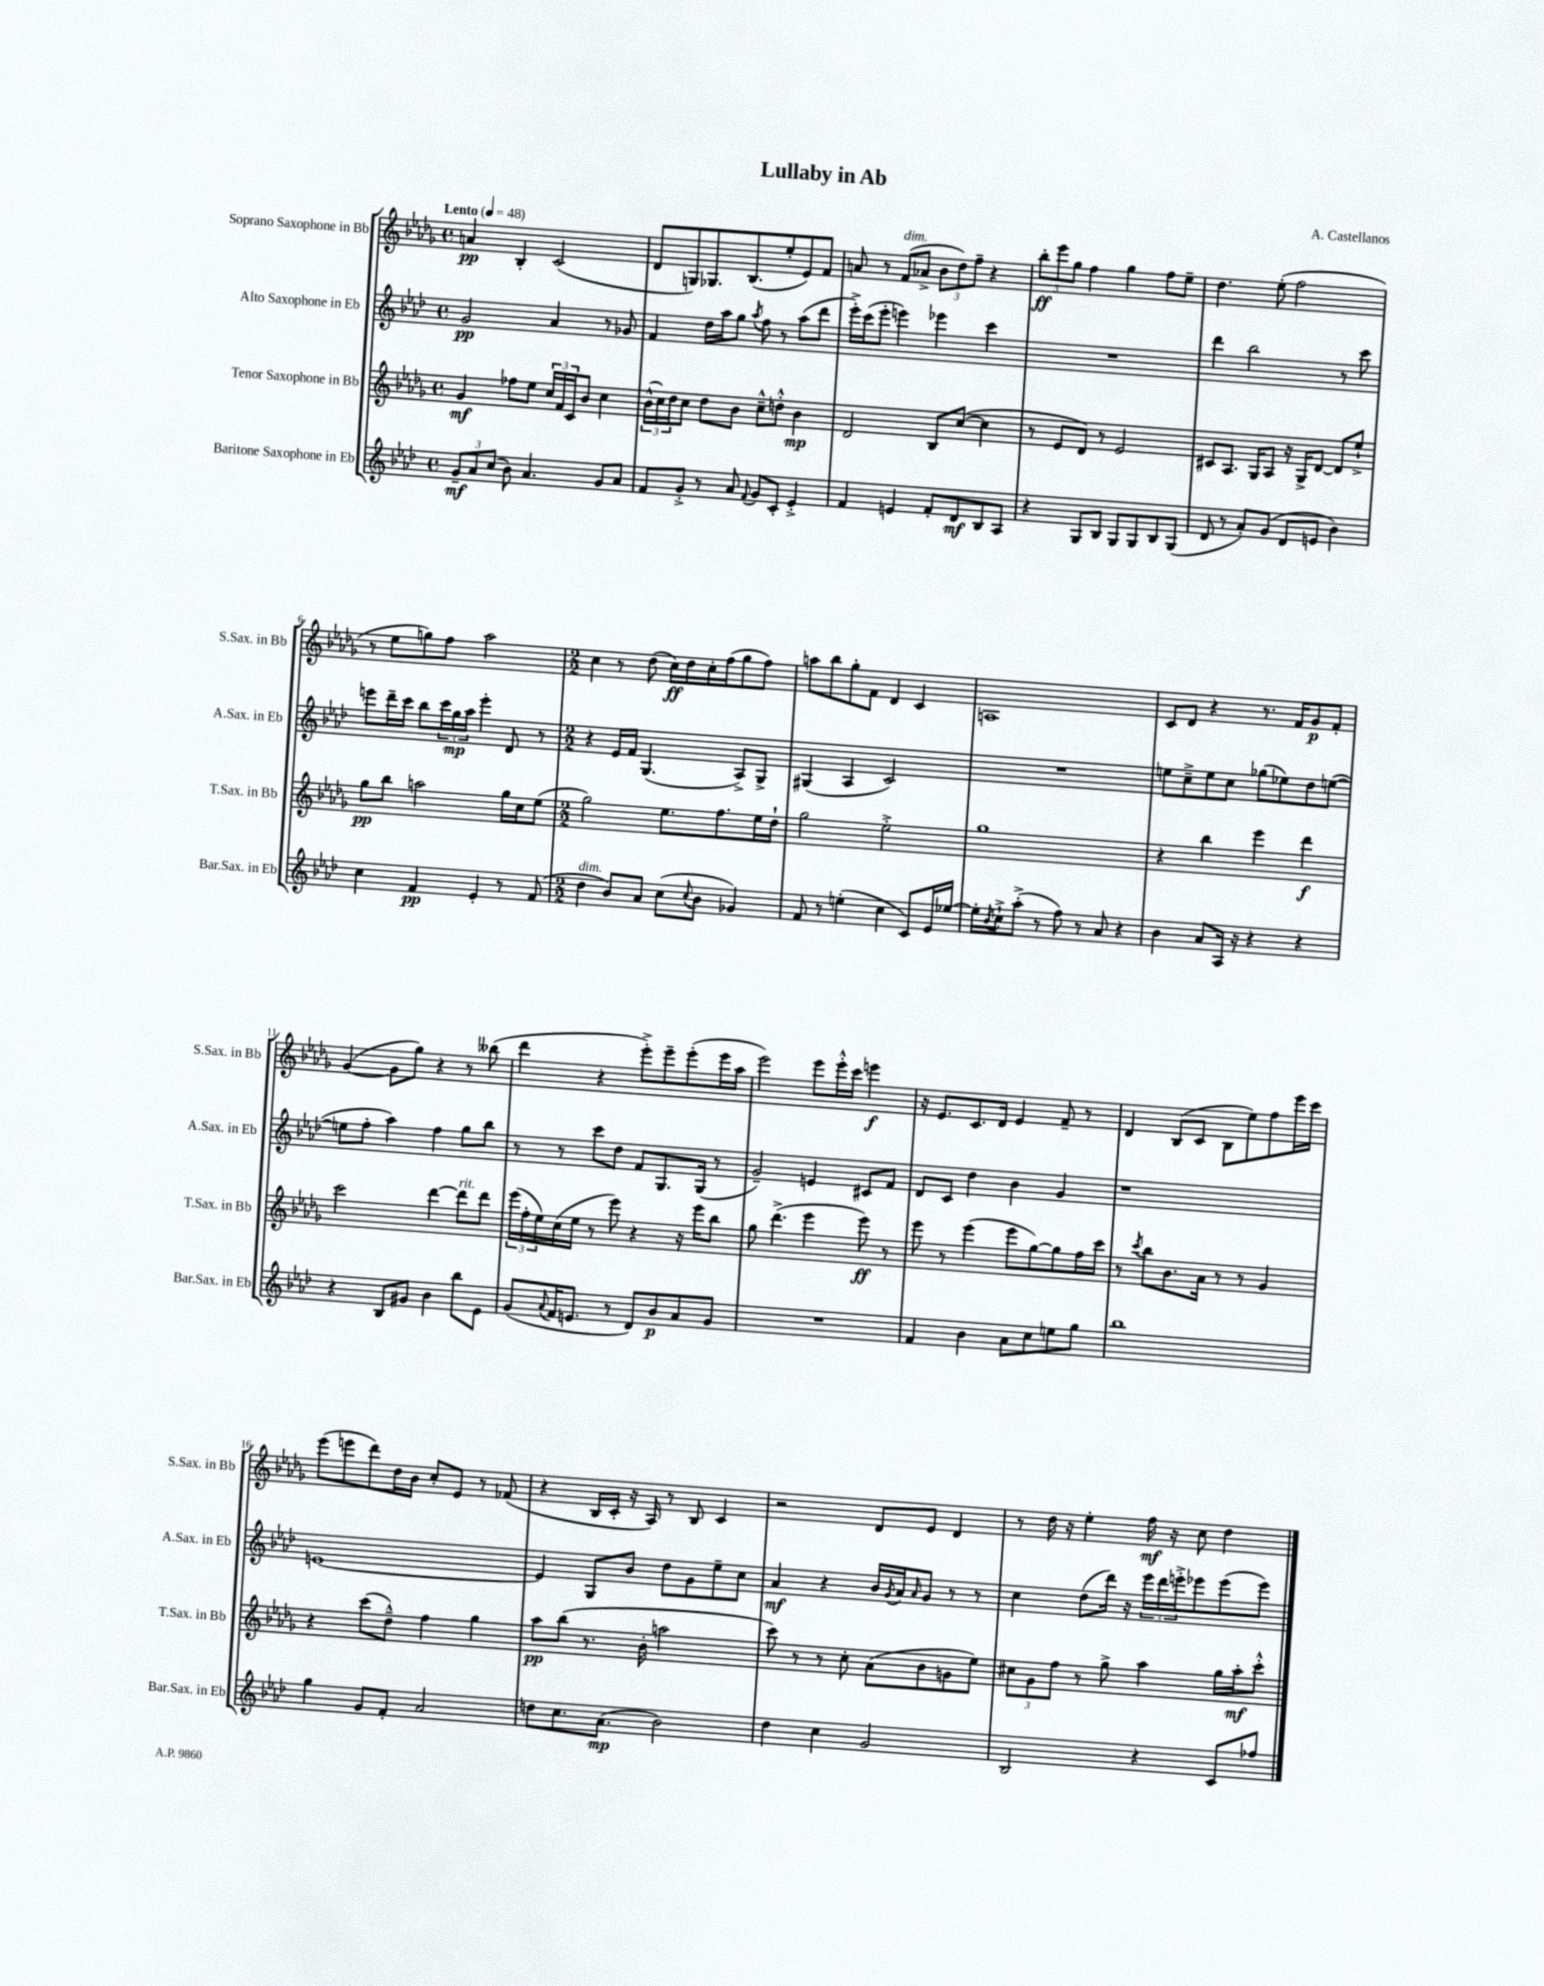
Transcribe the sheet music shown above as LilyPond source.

\header { title = "Lullaby in Ab" composer = "A. Castellanos" }
<<
\new StaffGroup <<
\new Staff = "s0" \with { instrumentName = "Soprano Saxophone in Bb" shortInstrumentName = "S.Sax. in Bb" } {
    \clef treble \key des \major \defaultTimeSignature \time 4/4 \tempo "Lento" 4 = 48
    a'4\pp bes4-. c'2( |
    des'8 g8) ges8. bes8.( ees''8-. ees'8) f'8 |
    a'8 r8 f'8^\markup { \italic "dim." }( aes'8-> \tuplet 3/2 { bes'8 des''8) f''8-- } r4 |
    \tuplet 3/2 { bes''8-.\ff ees'''8 ges''8 } f''4 ges''4 f''8 ees''8-- |
    des''4. ees''8-.( f''2 |
    r8 ees''8 g''8) f''8 aes''2 |
    \numericTimeSignature \time 2/2 c''4 r8 des''8( c''16\ff) des''16 c''16-. f''16( ges''8 f''8) |
    a''8 bes''8 ges''8-. f'8 des'4 c'4 |
    a1 |
    c'8 des'8 r4 r8. f'16 ges'8\p f'8-. |
    ges'4~( ges'8 ges''8) r4 r8 beses''8( |
    des'''4 r4 ees'''8-.->) ees'''8-- ees'''8-.( ees'''16 aes''16 |
    ees'''2) ees'''8 ees'''16-.-^ c'''16 e'''4\f |
    r16 ees'8. c'8. des'16 ees'4 f'8-- r8 |
    des'4 bes8( c'8 bes8 ees''8) f''8 ees'''16 c'''16 |
    ees'''8( e'''8 des'''8) des''16 bes'16 c''8-. ees'8 r8 fes'8( |
    r4 bes16 c'16-. r16 aes16) r8 bes8 c'4 |
    r2 des'8 ees'8 des'4 |
    r8 des''16 r16 ees''4-. f''16\mf r16 c''8 des''4 \bar "|." |
}
\new Staff = "s1" \with { instrumentName = "Alto Saxophone in Eb" shortInstrumentName = "A.Sax. in Eb" } {
    \clef treble \key aes \major \defaultTimeSignature \time 4/4
    g'2\pp aes'4 r8 ges'8 |
    f'4 des''16 aes''16 g''8 \acciaccatura { aes''8 } f''8 r8 aes''8( des'''8 |
    ees'''16-.->) c'''16( ees'''8-. e'''4) ees'''4 c'''4 |
    R1 |
    des'''4 bes''2 r8 c'''8 |
    e'''8 des'''16-- c'''16 bes''8 \tuplet 3/2 { c'''16 g''16\mp aes''16 } e'''4-. des'8 r8 |
    \numericTimeSignature \time 2/2 r4 ees'16 f'16 g4.( aes8->) g8-> |
    gis4( aes4 c'2) |
    R1 |
    e''8 c''8---> e''8 c''8 ges''8( ees''8) des''8 e''8~( |
    e''8 f''8-. aes''4) f''4 g''8 bes''8 |
    r8 r8 c'''8 des''8 f'8 g8. g16( r8 |
    g'2--) e'4 cis'8 f'8 |
    des'8 c'8 des''4 bes'4 g'4 |
    r1 |
    e'1~ |
    e'4 g8 bes'8 des''8 g'8 ees''8-- c''8 |
    aes'4\mf r4 bes'16 \acciaccatura { g'8 } aes'16 \grace { aes'16 } g'8 r8 r8 |
    c''4 des''8( des'''16) r16 \tuplet 3/2 { ees'''16 des'''16 e'''16-.-> } ees'''8 ees'''8( ees'''8) \bar "|." |
}
\new Staff = "s2" \with { instrumentName = "Tenor Saxophone in Bb" shortInstrumentName = "T.Sax. in Bb" } {
    \clef treble \key des \major \defaultTimeSignature \time 4/4
    ges'4\mf fes''8 ees''8 \tuplet 3/2 { c''16 f'16 c'16 } bes'8 c''4 |
    \tuplet 3/2 { bes'16-^( c''16) des''16 } c''8 des''8 bes'8 c''8---^ d''8-.-^ bes'4\mp |
    des'2 bes8 c''8~( c''4 |
    r8 ees'8 des'8) r8 ees'2 |
    cis'8 aes8. ges16 aes8 r16 ges16-> des'8~ des'8 ees''8-!-> |
    ges''8\pp bes''8 a''2 ges''16 c''16 ees''8( |
    \numericTimeSignature \time 2/2 ges''2) ees''8. f''8. ees''16 des''16-! |
    ges''2 ees''2-.-> |
    ges''1 |
    r4 bes''4 ees'''4 des'''4\f |
    c'''2 des'''4~ des'''8^\markup { \italic "rit." } des'''8 |
    \tuplet 3/2 { ees'''16( f''16-. ees''16) } c''16( ees''16 r8 ees'''8) r4 r16 ees'''16 bes''8 |
    ges''8 des'''4.->( ees'''4 ees'''8\ff) r8 |
    ees'''8 r8 ees'''4( ees'''8 ges''8~) ges''8 f''16 c'''16 |
    r8 \acciaccatura { c'''8 } bes''8 bes'8. aes'16 r8 r8 ges'4 |
    r4 c'''8( des''8---^) f''4 ges''4 |
    aes''8\pp bes''8( r8. bes'16-. a''2 |
    c'''8) r8 r8 c''8-. aes'8( bes'8 g'8 ees''8) |
    \tuplet 3/2 { cis''8 ges'8 f''8 } r8 ges''8-> aes''4 ges''16 aes''16-.\mf c'''8-.-^ \bar "|." |
}
\new Staff = "s3" \with { instrumentName = "Baritone Saxophone in Eb" shortInstrumentName = "Bar.Sax. in Eb" } {
    \clef treble \key aes \major \defaultTimeSignature \time 4/4
    \tuplet 3/2 { g'8--\mf aes'8 c''8( } bes'8) aes'4. g'8 aes'8 |
    f'8 g'8-.-> r8 aes'8 \appoggiatura { f'8 } g'8 c'8-. ees'4-.-> |
    f'4 e'4 f'8-. des'8\mf bes8 aes8 |
    r4 g8 bes8 g8 g8 bes8 g8( |
    des'8 r8 aes'8-.) g'8( des'8 e'8 bes'4) |
    c''4 f'4\pp ees'4-. r8 f'8( |
    \numericTimeSignature \time 2/2 des''4^\markup { \italic "dim." } bes'8) aes'8 c''8( \appoggiatura { c''8 } bes'8 ges'4) |
    f'8 r8 e''4-.( c''4 c'8) ees'16 ees''16~ |
    ees''16-. \acciaccatura { bes'8 } c''16-!-> aes''8-.->( r8 f''8) r8 aes'8 r4 |
    bes'4 aes'8 aes16 r16 r4 r4 |
    r4 bes8 gis'8 bes'4 bes''8 ees'8 |
    g'8( \appoggiatura { aes'8 } f'16 e'8. r8 des'8) bes'8\p aes'8 g'8 |
    R1 |
    f'4 bes'4 aes'8 c''8 e''8 g''8 |
    bes''1 |
    g''4 g'8 f'8-. aes'2 |
    d''8 c''8. aes'8.\mp( bes'2) |
    des''4 c''4 g'2 |
    bes2 r4 c'8 fes''8 \bar "|." |
}
>>
>>
